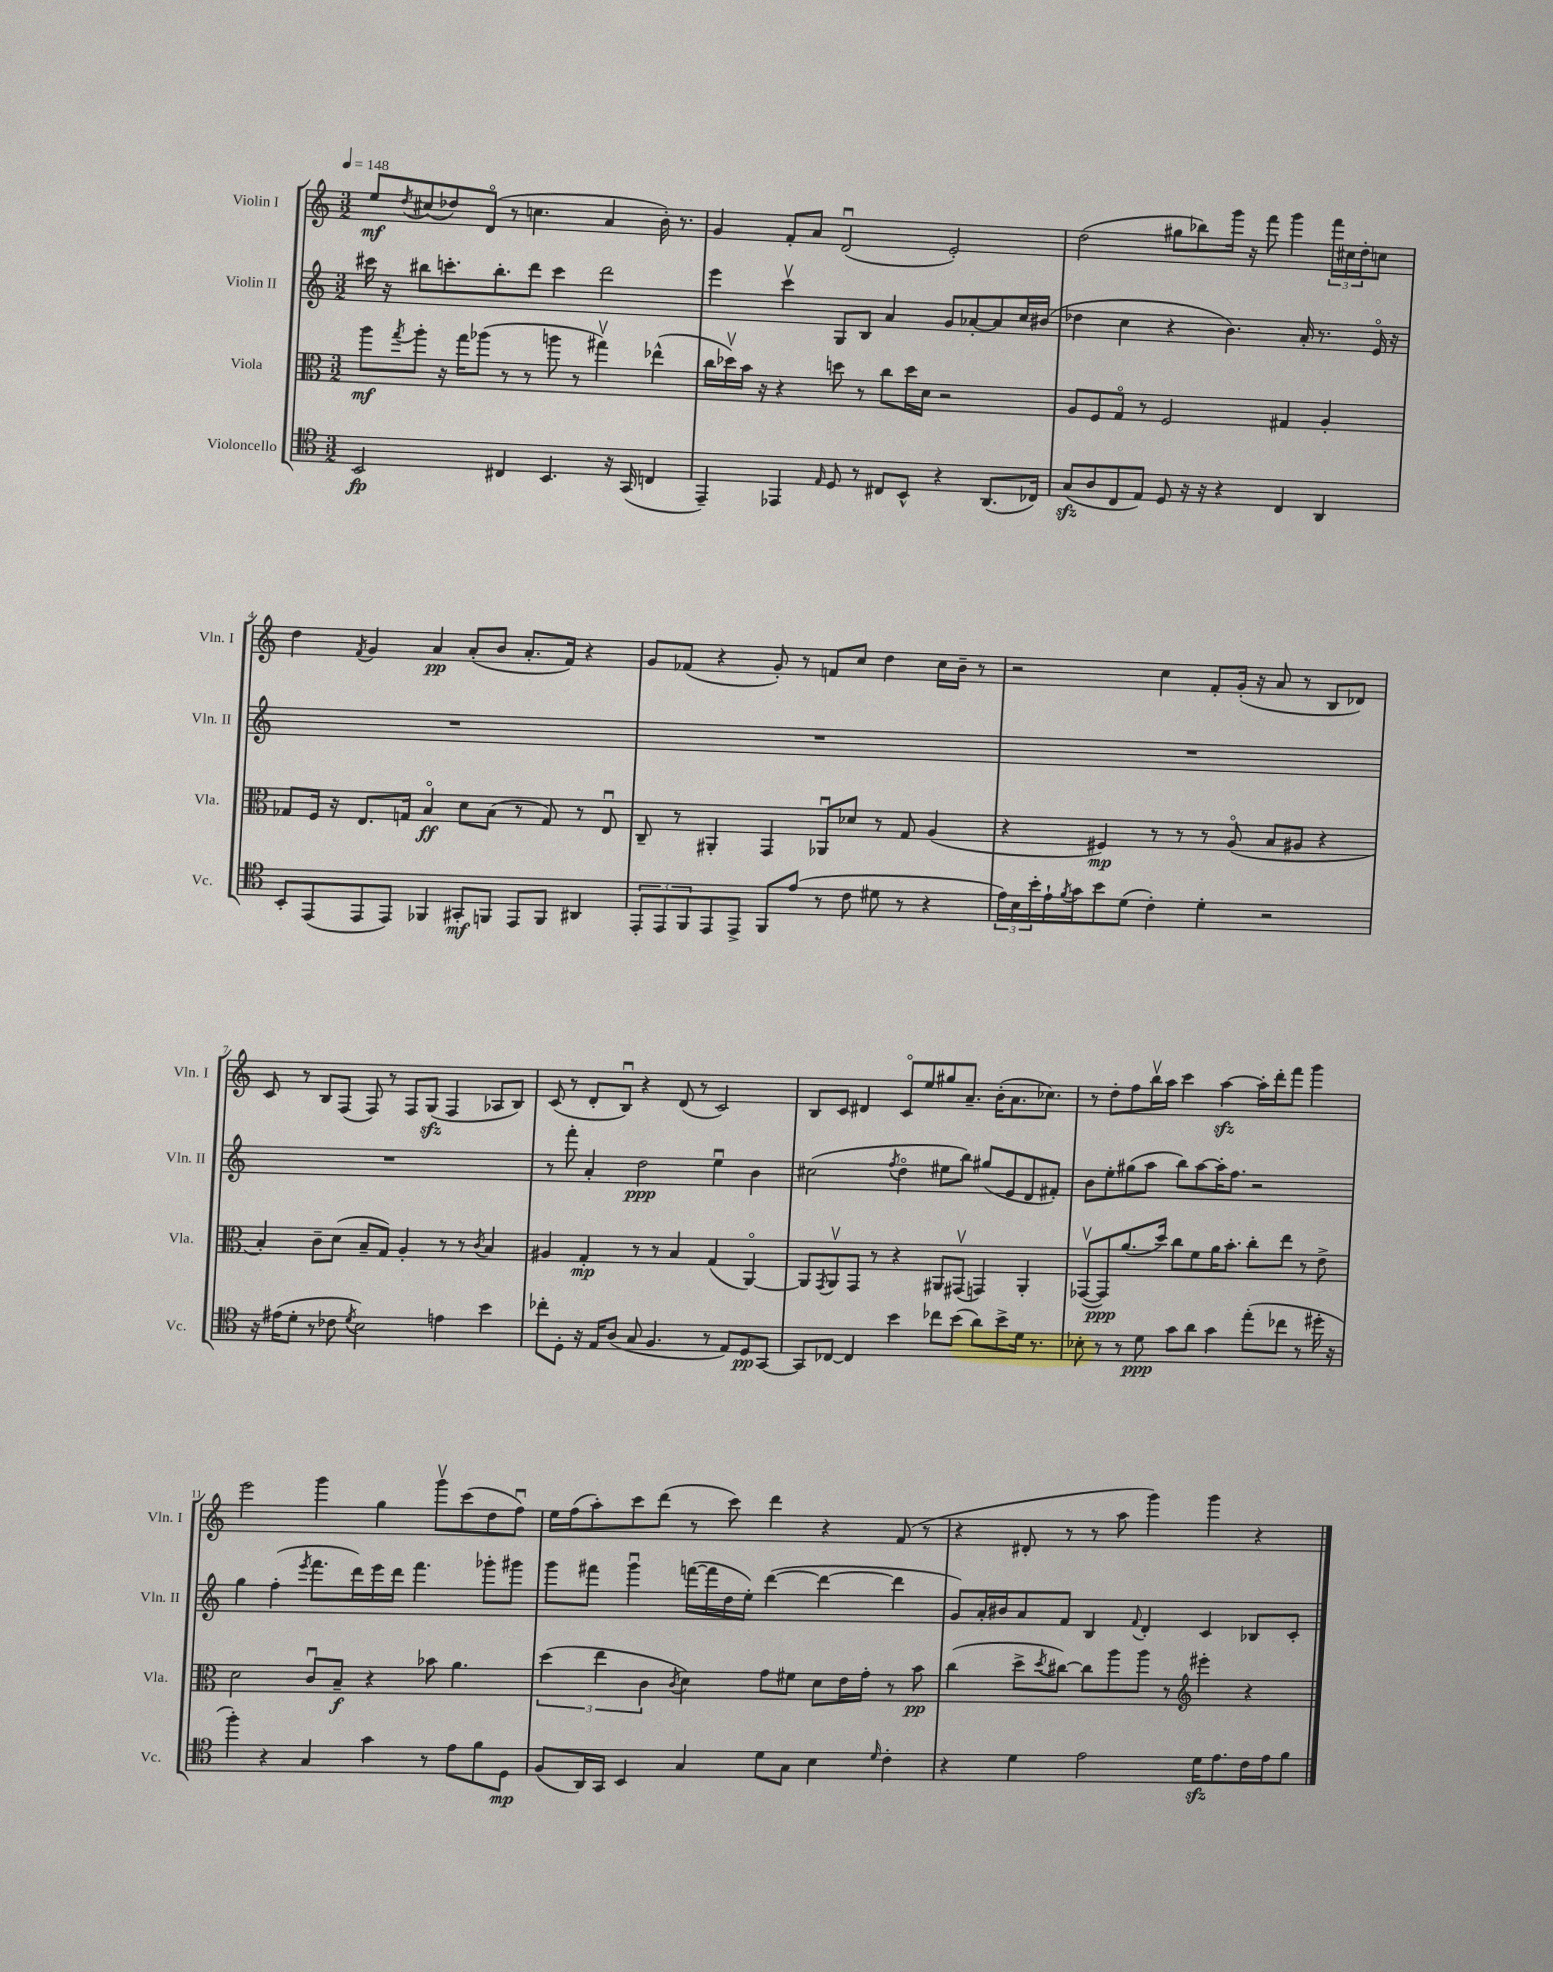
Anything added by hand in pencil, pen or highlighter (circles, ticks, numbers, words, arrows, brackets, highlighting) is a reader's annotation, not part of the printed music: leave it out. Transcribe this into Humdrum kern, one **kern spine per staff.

**kern	**kern	**kern	**kern
*staff4	*staff3	*staff2	*staff1
*clefC4	*clefC3	*clefG2	*clefG2
*k[]	*k[]	*k[]	*k[]
*M3/2	*M3/2	*M3/2	*M3/2
*MM148	*MM148	*MM148	*MM148
2BB	8aa	16ccc#	8ee
.	.	16r	.
.	8qgg	.	8qdd
.	8aa'	8bb#	(8cc#
.	16r	8.ccc'	8dd-)
.	16gg	.	.
.	(8aa-	.	(8do
.	.	8.bb#'	.
4C#	8r	.	8r
.	8r	8ddd	4.cc
4.BB	8aa	4ccc	.
.	8r	.	.
.	4gg#v)	2ddd	4a
16r	.	.	.
(16GG	.	.	.
4C	(4ee-^^	.	16b')
.	.	.	8.r
=	=	=	=
4EE~)	16cc	4eee	4g
.	16dd-v)	.	.
.	16b	.	.
.	16r	.	.
4EE-	4r	4cccv	8f'
.	.	.	8a
16qqE	.	.	.
8D	8dd	8G	(2du
8r	8r	8B	.
8C#	8cc	4a	.
8BB^^	16dd	.	.
.	16d	.	.
4r	2r	8g	2e')
.	.	[8a-'	.
(8.AA	.	8a-]	.
.	.	16cc	.
16C-)	.	(16b#	.
=	=	=	=
(8G	8A	4dd-	(2dd
8A	8F	.	.
8C	8Go	4cc	.
8E)	8r	.	.
8D	2F	4r	8gg#
16r	.	.	8bb-)
16r	.	.	.
4r	.	4.b)	16ggg
.	.	.	16r
.	.	.	8fff
4C	4G#	.	4ggg
.	.	16a'	.
.	.	8.r	.
4AA	4A'	.	24fff
.	.	.	24cc#
.	.	.	24dd'
.	.	16eo	8cc
.	.	16r	.
=	=	=	=
8BB'	8G-	1.r	4dd
(8EE	16F	.	.
.	16r	.	.
.	.	.	8qf
8EE	8.E	.	4g
8EE)	.	.	.
.	16G	.	.
4FF-	4Bo	.	4a
8GG#'	8d	.	(8a'
8FF	(8B	.	8b
8EE	8r	.	8.a'
8FF	8G)	.	.
.	.	.	16f)
4AA#	8r	.	4r
.	8Eu	.	.
=	=	=	=
12EE'	8C~	1.r	8g
12EE	.	.	.
.	8r	.	(8f-
12FF	.	.	.
8EE	4AA#'	.	4r
8EE^	.	.	.
8FF	4GG	.	8g')
(8e	.	.	8r
8r	8AA-u	.	8f
8c	8d-	.	8cc
8d#	8r	.	4dd
8r	8G	.	.
4r	(4A	.	16cc
.	.	.	16b~
.	.	.	8r
=	=	=	=
24e)	4r	1.r	2r
24B	.	.	.
24b'	.	.	.
16e`	.	.	.
8qf	.	.	.
16g	.	.	.
8b	4F#)	.	.
(8d	.	.	.
4c')	8r	.	4cc
.	8r	.	.
4d'	8r	.	8f'
.	(8Ao	.	(16g'
.	.	.	16r
2r	8B	.	8a
.	8A#	.	8r
.	4r	.	8B
.	.	.	8d-)
=	=	=	=
16r	4B')	1.r	8c
(16e#	.	.	.
8d'	.	.	8r
8r	8c~	.	8B
8c-	(8d	.	(8F
8qd	.	.	.
2B)	8B~	.	8F)
.	8G)	.	8r
.	4A'	.	8F
.	.	.	(8G
4e	8r	.	4F
.	8r	.	.
.	8qc	.	.
4b	4B	.	8A-
.	.	.	8B)
=	=	=	=
8cc-'	4A#	8r	(8c
8D'	.	8fff'	8r
16r	4G'	4a'	8d'
16E	.	.	.
(8A	.	.	8Bu)
8G	8r	2dd	4r
4.F	8r	.	.
.	4B	.	(8d
.	.	.	8r
8r	(4G	4eeu	2c)
8E)	.	.	.
8D	[4AAo)	4b	.
[8GG	.	.	.
=	=	=	=
8GG]	8AA]	(2cc#	8B
.	8qGG	.	.
[8C-	8AAv	.	8c
4C-]	8GG	.	4d#
.	8r	.	.
.	.	8qff	.
4b	4r	4ddo	8co
.	.	.	8ee
8cc-	8AA#	8ee#	8gg#
(8b	(8GG#v	8bb)	8.a~
8a)	4GG)	(8gg#	.
.	.	.	(16b'
8b^	.	8e	8.a
16d	4AA#'	8d	.
8.r	.	.	8.cc-)
.	.	8f#')	.
=	=	=	=
8B-'	([8GG-v	8b	8r
8r	8GG-])	8ee'	8dd'
8r	(8.a	(8gg#	8ff
8d	.	8aa	16bbv
.	16dd)	.	16aa
8g	8cc	8bb)	4ccc
8a	8f	[8aa	.
4g	16a	16aa']	[4aa
.	8.b'	8.ff	.
(8ee'	8cc'	2r	16aa']
.	.	.	16ddd'
8cc-	8ee	.	8fff
8r	8r	.	4ggg
16dd#'	8e^	.	.
16r	.	.	.
=	=	=	=
4ff')	2d	4gg	2eee
4r	.	(4ff'	.
.	.	8qeee	.
4G	8cu	8.fff	4ggg
.	8B~	.	.
.	.	16ddd)	.
4g	4r	16eee	4gg
.	.	16ddd	.
.	.	4.fff	.
8r	8b-	.	8gggv
8e	4.a	.	(8ccc
8f	.	8ggg-'	8dd
8D	.	8ggg#	8ffu)
=	=	=	=
(8F	(6dd	8ggg	16ee
.	.	.	(16ff
16AA)	.	8fff#	8aa')
.	6ee	.	.
16GG	.	.	.
4BB	.	4gggu	8ccc
.	6c	.	.
.	.	.	(8ddd
.	8qc	.	.
4G	4d)	([16fff	8r
.	.	16fff]	.
.	.	16dd	8ccc)
.	.	16ee')	.
8d	8g	([4ddd	4ddd
8G	8f#	.	.
4B	8d	4ddd_	4r
.	16e	.	.
.	16g'	.	.
16qqd	.	.	.
4c'	8r	4ddd]	(8f
.	8b	.	8r
=	=	=	=
4r	(4cc	8g)	4r
.	.	16a'	.
.	.	16b#	.
4d	8dd^	8a	8d#'
.	8qdd	.	.
.	[8cc#)	8f	8r
2e	8cc#]	4B	8r
.	8aa	.	8aa
.	.	8qqf	.
.	8aa	4d'	4ggg)
.	8r	.	.
*	*clefG2	*	*
16d	4eee#'	4c	4ggg
8.e	.	.	.
16c	4r	8B-	4r
16e	.	.	.
8f	.	8c'	.
==	==	==	==
*-	*-	*-	*-
